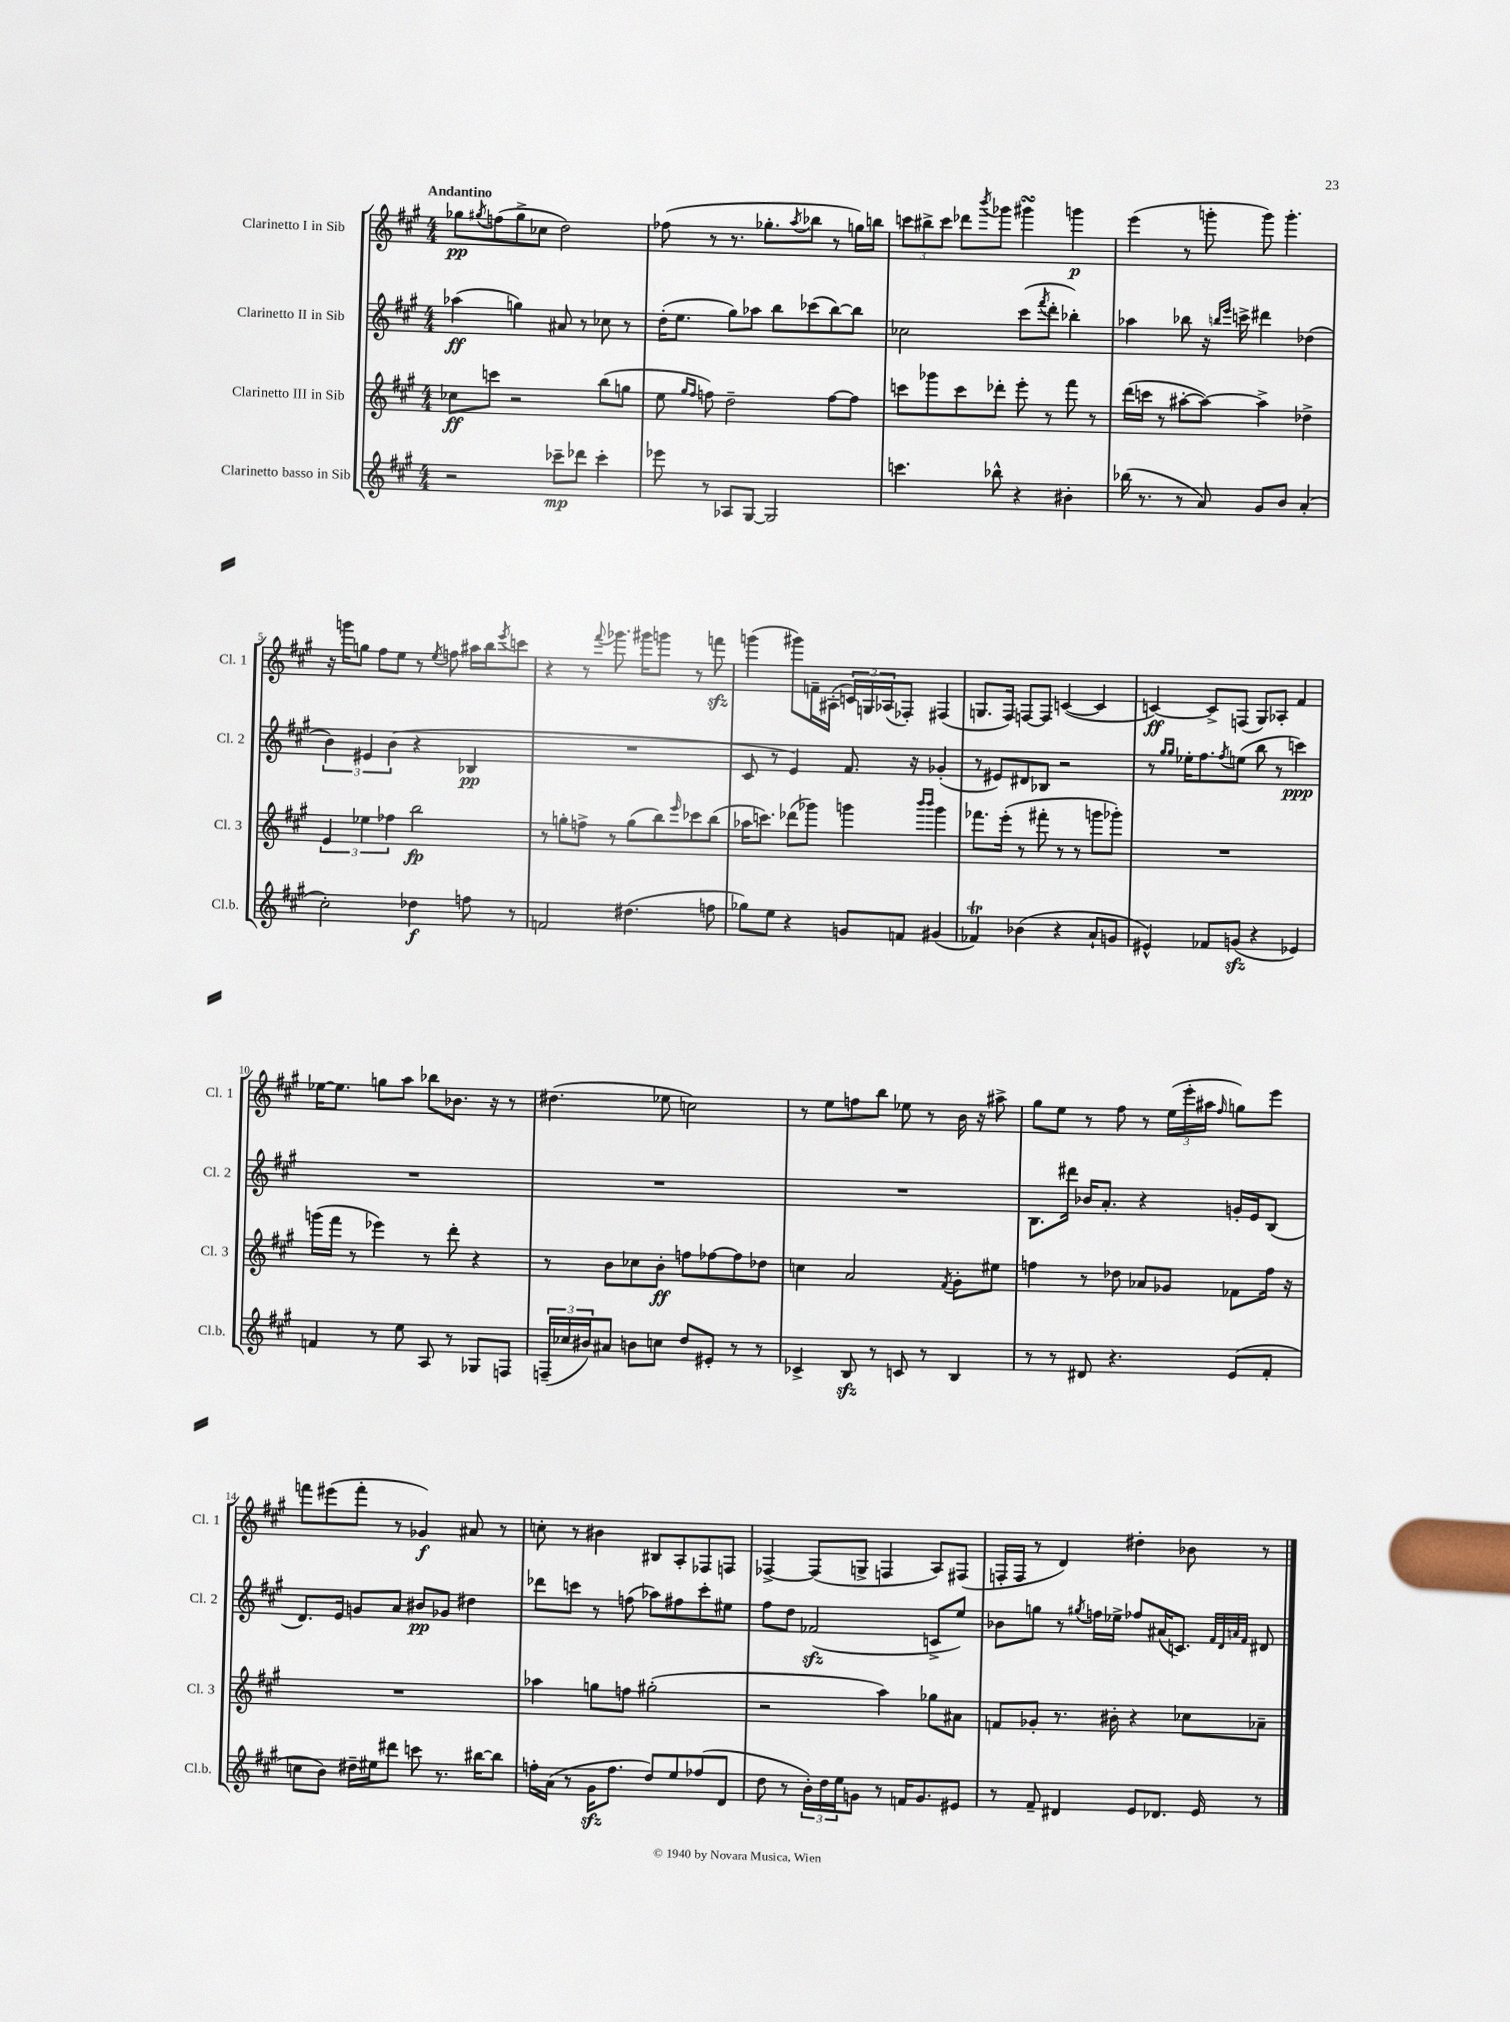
<<
\new StaffGroup <<
\new Staff = "s0" \with { instrumentName = "Clarinetto I in Sib" shortInstrumentName = "Cl. 1" } {
    \clef treble \key a \major \numericTimeSignature \time 4/4 \tempo "Andantino"
    ges''8\pp \acciaccatura { gis''8 } f''8( gis''8-> ces''8 d''2) |
    fes''8( r8 r8. ges''8.-. \acciaccatura { a''8 } bes''8 r8 g''16) b''16 |
    \tuplet 3/2 { c'''8 bis''8-> c'''8 } des'''8 \acciaccatura { b'''8 } ges'''8 gis'''4\turn g'''4\p |
    e'''4( r8 g'''8-. g'''8) g'''4.-. |
    r16 g'''16 g''8 fis''8 e''8 r8 \acciaccatura { e''8 } f''8 ais''16 b''16 \acciaccatura { e'''8 } c'''8 |
    r4 r8 \appoggiatura { fis'''8 } ges'''8. gis'''16 g'''8 r8 f'''8\sfz |
    g'''4( gis'''8) f'16-- ais16-.( \tuplet 3/2 { c'16) g16 aes16( } fes8-.) fis4( |
    g8. fis16) f8~ f8 c'4~( c'4 |
    c'4~\ff) c'8-> f8( gis8) aes8-. fis'4 |
    ees''16~ ees''8. g''8 a''8 bes''8 bes'8. r16 r8 |
    dis''4.( ees''8 c''2) |
    r8 e''8 f''8 b''8 ees''8 r8 b'16 r16 ais''8-> |
    gis''8 e''8 r8 fis''8 r8 \tuplet 3/2 { e''16( e'''16-. ais''16 } \grace { fis''16 } g''8) e'''8 |
    f'''8 eis'''8( f'''8-. r8 ges'4\f) ais'8 r8 |
    c''8-. r8 bis'4 bis8 a8-. fes8 f8 |
    fes4~-> fes8( g8-> f4 a8) fis8( |
    f16-. f16 r8 d'4) dis''4-. bes'8 r8 \bar "|." |
}
\new Staff = "s1" \with { instrumentName = "Clarinetto II in Sib" shortInstrumentName = "Cl. 2" } {
    \clef treble \key a \major \numericTimeSignature \time 4/4
    aes''4\ff( g''4) ais'8 r8 ces''8 r8 |
    d''16-.( e''8. gis''8) aes''8 b''8 ces'''8( b''8~) b''8 |
    ces''2 cis'''8( \acciaccatura { fis'''8 } d'''8-. bes''4-.) |
    aes''4 bes''8 r16 \grace { b''16 e'''16 } c'''16-> dis'''4 des''4( |
    \tuplet 3/2 { b'4) eis'4 b'4( } r4 bes4\pp |
    R1 |
    cis'8 r8 e'4) fis'8. r16 ges'4-.( |
    r8 eis'8) dis'8 bes8 r2 |
    r8 \grace { gis''16 gis''16 } ees''16-. fis''8. \acciaccatura { fis''8 } e''8( b''8 r8 c'''4\ppp) |
    R1 |
    R1 |
    R1 |
    b8. dis'''16 bes'16 a'8.-. r4 g'16-. e'16 b8( |
    d'8.) e'16 g'8 a'8 bis'8\pp ges'8 dis''4 |
    des'''8 c'''8 r8 f''8( aes''8) fis''8 c'''8-. eis''8 |
    fis''8 d''8 fes'2\sfz( c'8-> e''8) |
    bes'8 g''8 r8 \acciaccatura { gis''8 } f''16 ees''16-> fes''8 ais'16( c'8.) \grace { fis'32 d'32 a'32 fis'32 } dis'8 \bar "|." |
}
\new Staff = "s2" \with { instrumentName = "Clarinetto III in Sib" shortInstrumentName = "Cl. 3" } {
    \clef treble \key a \major \numericTimeSignature \time 4/4
    ces''8\ff c'''8 r2 b''8( g''8 |
    e''8 \grace { gis''16 fis''16 } f''8) d''2-- f''8~ f''8 |
    c'''8 ges'''8 c'''8 des'''8-. e'''8-. r8 fis'''8 r8 |
    d'''16( c'''16 r8 ais''8~-. ais''8~) ais''4-> des''4-> |
    \tuplet 3/2 { e'4 ees''4 fes''4 } b''2\fp |
    r8 g''8-. f''8-> r8 g''8( b''8) \grace { e'''16 } ces'''8 b''8( |
    aes''16 c'''8.) des'''8( ges'''8) g'''4 \grace { b'''16 b'''16 } g'''4 |
    fes'''8. e'''16-.( r8 fis'''8-. r8 r8 g'''8 ges'''8-.) |
    R1 |
    g'''16( fis'''16 r8 ees'''4) r8 d'''8-. r4 |
    r8 b'8 ces''8 b'8-.\ff f''8 fes''8~ fes''8 des''8 |
    c''4 a'2 \acciaccatura { fis'8 } gis'8-. eis''8 |
    f''4 r8 des''8 aes'8 ges'8 fes'8 f''16 r16 |
    R1 |
    aes''4 g''8 f''8 gis''2-.( |
    r2 a''4) ges''8 ais'8 |
    f'8 ges'8-. r8. bis'16-. r4 ces''8 aes'8-- \bar "|." |
}
\new Staff = "s3" \with { instrumentName = "Clarinetto basso in Sib" shortInstrumentName = "Cl.b." } {
    \clef treble \key a \major \numericTimeSignature \time 4/4
    r2 ces'''8--\mp des'''8 ces'''4-. |
    ees'''8 r8 aes8 gis8~ gis2 |
    c'''4. bes''8-^ r4 bis'4-. |
    bes''16( r8. r8 a'8) gis'8 b'8 a'4-.( |
    cis''2-.) des''4\f f''8 r8 |
    f'2 dis''4.( f''8 |
    ges''8) e''8 r4 g'8 f'8 gis'4( |
    fes'4\trill) bes'4( r4 a'8-! g'8 |
    eis'4-^) fes'8 g'8\sfz( r4 ees'4) |
    f'4 r8 e''8 a8 r8 ges8 f8 |
    \tuplet 3/2 { f16--( ces''16 bis'16) } ais'8 b'8 c''8 d''8 eis'8-. r8 r8 |
    ces'4-> b8\sfz r8 c'8 r8 b4 |
    r8 r8 dis'8 r4. e'8( fis'8-. |
    c''8 b'8) dis''16-- eis''16 dis'''8 c'''8 r8. bis''16~ bis''8 |
    f''16-. a'16( r8 gis'16\sfz f''8. d''8) e''8 fes''8( d'8 |
    d''8 r8 \tuplet 3/2 { b'16-.) d''16 e''16 } g'8 r8 f'16 g'8. eis'8 |
    r8 fis'8-- dis'4 e'8 des'8. e'16 r8 \bar "|." |
}
>>
>>
